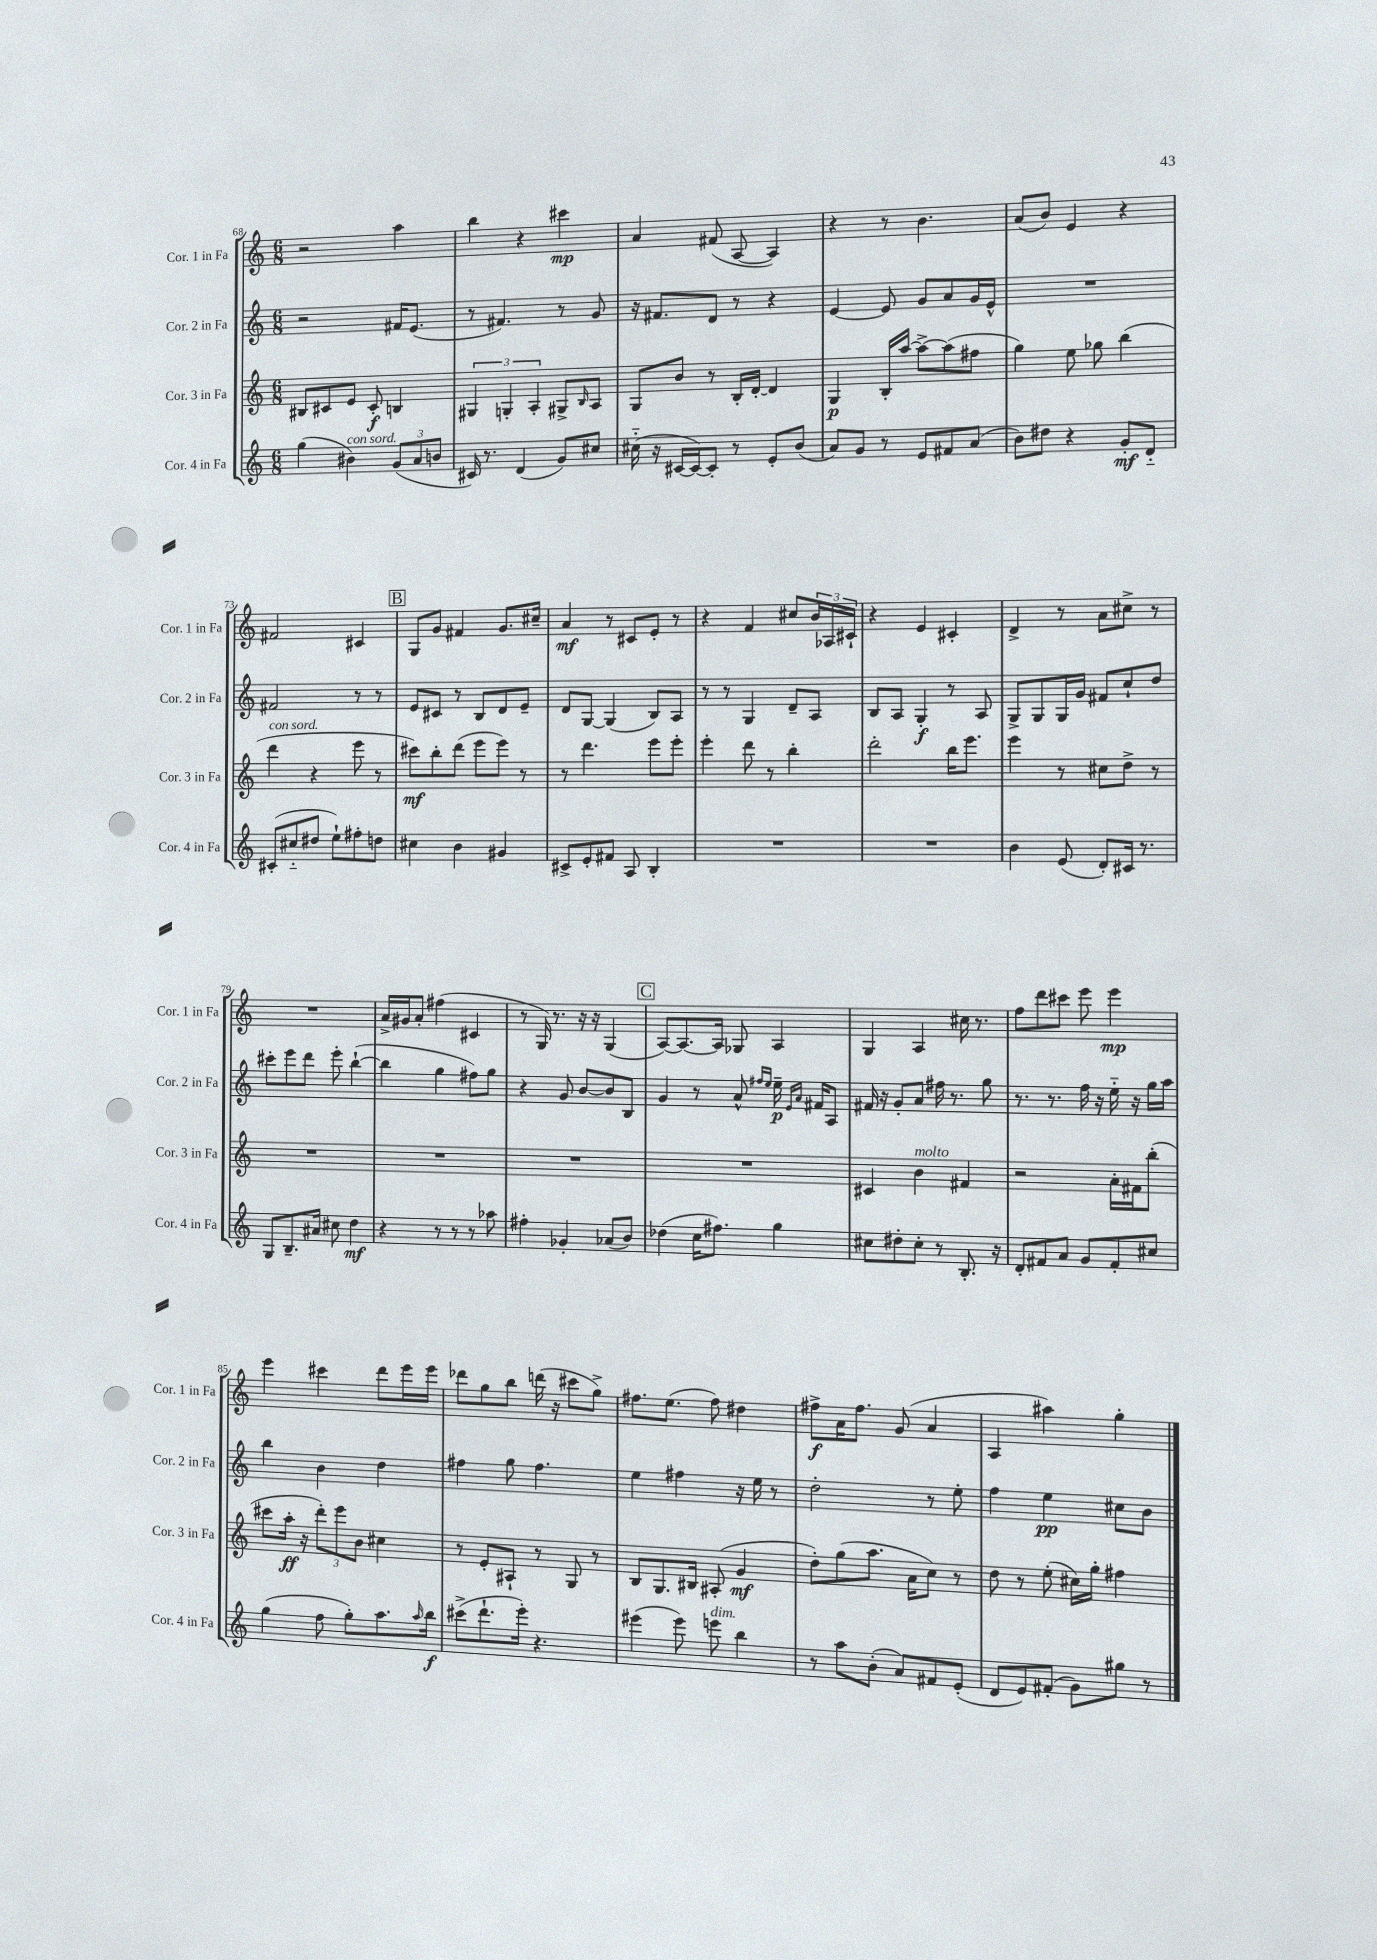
<<
\new StaffGroup <<
\new Staff = "s0" \with { instrumentName = "Cor. 1 in Fa" shortInstrumentName = "Cor. 1 in Fa" } {
    \clef treble \key c \major \numericTimeSignature \time 6/8
    r2 a''4 |
    b''4 r4 cis'''4\mp |
    a'4 fis'8( a8~ a4) |
    r4 r8 b'4. |
    a'8( b'8) e'4 r4 |
    fis'2 cis'4 |
    \mark \markup { \box "B" } g8 g'8 fis'4 g'8. cis''16-- |
    a'4\mf r8 cis'8 e'8-. r8 |
    r4 f'4 cis''8 \tuplet 3/2 { b'16 aes16 cis'16-! } |
    r4 e'4 cis'4-. |
    d'4-> r8 a'8 cis''8-> r8 |
    R2. |
    a'16-> gis'16 a'8-. fis''4( cis'4 |
    r8 g16) r8. r16 r16 g4( |
    \mark \markup { \box "C" } a8~) a8.~ a16 ges8 a4 |
    g4 a4 cis''16 r8. |
    f''8 d'''8 cis'''8 e'''8 e'''4\mp |
    e'''4 cis'''4 d'''8 e'''16 e'''16 |
    des'''8 g''8 b''8 d'''16( r16 cis'''8 g''8->) |
    fis''8. e''8.( fis''8) dis''4 |
    fis''8->\f a'16 fis''8. g'8( a'4 |
    a4 ais''4) g''4-. \bar "|." |
}
\new Staff = "s1" \with { instrumentName = "Cor. 2 in Fa" shortInstrumentName = "Cor. 2 in Fa" } {
    \clef treble \key c \major \numericTimeSignature \time 6/8
    r2 fis'16 e'8.( |
    r8 fis'4.) r8 g'8 |
    r16 fis'8. d'8 r8 r4 |
    e'4~ e'8 g'8 a'8 g'16 e'16-^ |
    R2. |
    fis'2 r8 r8 |
    \mark \markup { \box "B" } e'8 cis'8 r8 b8 d'8 e'8-- |
    d'8 g8~ g4( b8) a8 |
    r8 r8 g4 d'8-- a8 |
    b8 a8 g4-.\f r8 a8 |
    g8-> g8 g16 g'16 fis'8 c''8-! d''8 |
    cis'''8-. e'''8 d'''8 e'''8-. b''4~-!( |
    b''4 g''4 fis''8) g''8 |
    r4 g'8 b'8~ b'8 b8 |
    \mark \markup { \box "C" } g'4 r8 a'8-^ \grace { fis''16 e''16 } e''16--\p \grace { e'16 a'16 } fis'16 a8 |
    fis'16 r16 g'8-. a'8 fis''16 r8. g''8 |
    r8. r8. f''16 r16 e''16-_ r16 g''16 a''16 |
    b''4 b'4 d''4 |
    fis''4 g''8 fis''4. |
    e''4 fis''4 r16 e''16 r8 |
    d''2-. r8 e''8-. |
    f''4 e''4\pp cis''8 b'8 \bar "|." |
}
\new Staff = "s2" \with { instrumentName = "Cor. 3 in Fa" shortInstrumentName = "Cor. 3 in Fa" } {
    \clef treble \key c \major \numericTimeSignature \time 6/8
    bis8 cis'8 e'8 cis'8-.\f b4 |
    \tuplet 3/2 { gis4 g4-. a4-. } gis8-> \grace { b16 } a8 |
    g8 b'8 r8 b16-. d'16~-. d'4 |
    g4\p b16-. a''16~ a''8~-> a''8( fis''8 |
    g''4) e''8 ges''8 b''4( |
    d'''4^\markup { \italic "con sord." } r4 e'''8 r8 |
    \mark \markup { \box "B" } cis'''8\mf) b''8-. d'''8( e'''8 e'''8) r8 |
    r8 d'''4. e'''8 e'''8-. |
    e'''4-. d'''8 r8 b''4-. |
    d'''2-. b''16 e'''8. |
    e'''4 r8 cis''8 d''8-> r8 |
    R2. |
    R2. |
    R2. |
    \mark \markup { \box "C" } R2. |
    cis'4 b'4^\markup { \italic "molto" } fis'4 |
    r2 a'16-. fis'16 b''8-.( |
    cis'''8 a''16-.\ff r16 \tuplet 3/2 { d'''8-.) e'''8 b'8 } cis''4 |
    r8 e'8-. ais8-! r8 g8 r8 |
    b8 g8. bis16 ais8-.( g'4\mf |
    d''8-.) g''8( a''8. a'16 c''8) r8 |
    d''8 r8 e''8-.( cis''16) g''16-. fis''4 \bar "|." |
}
\new Staff = "s3" \with { instrumentName = "Cor. 4 in Fa" shortInstrumentName = "Cor. 4 in Fa" } {
    \clef treble \key c \major \numericTimeSignature \time 6/8
    g''4( bis'4^\markup { \italic "con sord." }) \tuplet 3/2 { g'8( a'8 b'8 } |
    cis'16) r8. d'4( g'8) cis''8 |
    cis''16-_( r16 cis'16~ cis'16~) cis'8-. r8 e'8-. b'8( |
    a'8) g'8 r8 e'8 fis'8 a'8( |
    b'8) dis''8 r4 g'8-.\mf d'8-_ |
    cis'8-.( cis''8-_ dis''8 e''8-!) fis''8-. d''8 |
    \mark \markup { \box "B" } cis''4 b'4 gis'4 |
    cis'8-> e'8-. fis'8 a8 b4-. |
    R2. |
    R2. |
    b'4 e'8( d'8-.) cis'16 r8. |
    g8 b8.-- ais'16 cis''8 d''4\mf |
    r4 r8 r8 r8 aes''8 |
    fis''4-. ges'4-. aes'8( b'8) |
    \mark \markup { \box "C" } des''4( c''16 fis''8.) g''4 |
    cis''8 dis''8-. cis''8-. r8 b8.-. r16 |
    d'8-. fis'8 a'8 g'8 fis'8-. cis''8 |
    g''4( f''8 g''8-.) a''8. \grace { a''16 } b''16\f |
    cis'''8->( d'''8.-! e'''16-.) r4. |
    eis'''4( eis'''8) e'''8^\markup { \italic "dim." } b''4 |
    r8 a''8 b'8-.( a'8) fis'8 e'8-.( |
    d'8 e'8) fis'8-.( g'8) gis''8 r8 \bar "|." |
}
>>
>>
\layout { \context { \Score currentBarNumber = #68 } }
